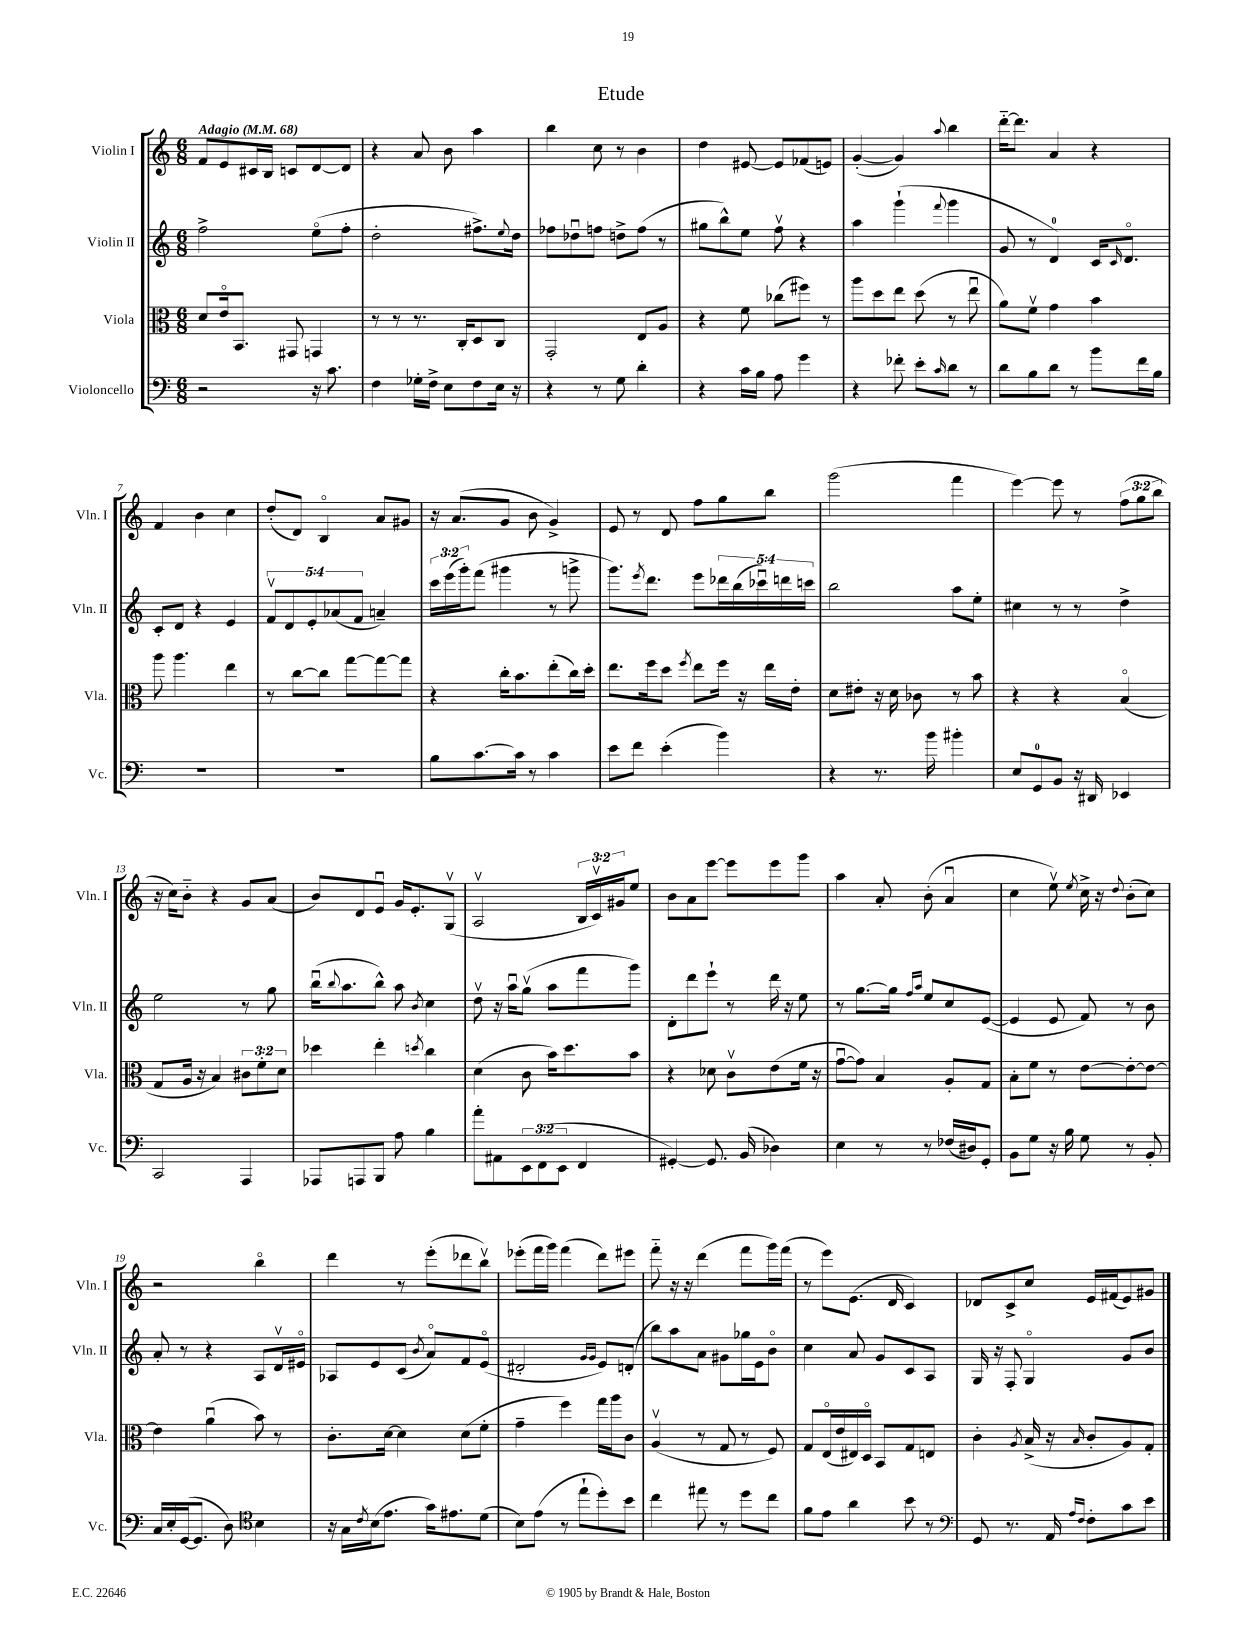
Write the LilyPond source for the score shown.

\header { title = "Etude" }
<<
\new StaffGroup <<
\new Staff = "s0" \with { instrumentName = "Violin I" shortInstrumentName = "Vln. I" } {
    \clef treble \key c \major \numericTimeSignature \time 6/8 \override Staff.TupletNumber.text = #tuplet-number::calc-fraction-text \tempo "Adagio" 4 = 68
    f'8 e'8 cis'16 b16 c'8 d'8~ d'8 |
    r4 a'8 b'8 a''4 |
    b''4 c''8 r8 b'4 |
    d''4 eis'8~ eis'8 fes'8( e'8) |
    g'4~-.( g'4) \appoggiatura { a''8 } b''4 |
    d'''16~-_ d'''8. a'4 r4 |
    f'4 b'4 c''4 |
    d''8-.( d'8) b4\flageolet a'8 gis'8 |
    r16 a'8.( g'8 b'8 g'4->) |
    e'8 r8 d'8 f''8 g''8 b''8 |
    g'''2( f'''4 |
    e'''4~) e'''8 r8 \tuplet 3/2 { f''8( g''8 b''8 } |
    r16 c''16) b'8-_ r4 g'8 a'8( |
    b'8) d'8 e'8\downbow g'16 e'8.-. g8\upbow( |
    a2\upbow \tuplet 3/2 { b16 c'16\upbow) gis'16 } e''8 |
    b'8 a'8 e'''8~ e'''8 e'''8 g'''8 |
    a''4 a'8-. b'8-.( a'4\downbow |
    c''4 e''8\upbow) \acciaccatura { e''8 } c''16-> r16 \appoggiatura { d''8 } b'8-.( c''8) |
    r2 b''4\flageolet |
    d'''4 r8 e'''8-.( des'''8 b''8\upbow) |
    ees'''8-.( f'''16 g'''16) f'''4( d'''8) eis'''8 |
    f'''8-_ r16 r16 d'''4( f'''8 g'''16) f'''16( |
    r8 e'''8) e'8.( d'16 c'4) |
    des'8 c'8-> c''8 e'16 fis'16( e'8) gis'8 \bar "|." |
}
\new Staff = "s1" \with { instrumentName = "Violin II" shortInstrumentName = "Vln. II" } {
    \clef treble \key c \major \numericTimeSignature \time 6/8 \override Staff.TupletNumber.text = #tuplet-number::calc-fraction-text
    f''2-> e''8\flageolet( f''8-. |
    d''2-. fis''8.->) \appoggiatura { e''8 } d''16 |
    fes''8 des''8\downbow f''8 d''8-> f''8( r8 |
    gis''8 b''8-^) e''8 f''8\upbow r4 |
    a''4 g'''4-!( \appoggiatura { f'''8 } g'''4 |
    g'8 r8 d'4-0) c'16 \grace { c'16 } d'8.\flageolet |
    c'8-. d'8 r4 e'4 |
    \tuplet 5/4 { f'8\upbow d'8 e'8-. aes'8( f'8 } a'4--) |
    \tuplet 3/2 { c'''16 e'''16( g'''16-.) } f'''8( gis'''4 r8 g'''8-> |
    g'''8.) \acciaccatura { e'''8 } d'''8. e'''8 \tuplet 5/4 { des'''16 b''16( ces'''16\downbow) d'''16 c'''16 } |
    b''2 a''8 e''8-. |
    cis''4 r8 r8 d''4-> |
    e''2 r8 g''8 |
    b''16\downbow( \appoggiatura { b''8 } a''8. b''8-^) a''8 \acciaccatura { b'8 } c''4 |
    d''8\upbow r16 a''16\downbow g''8\upbow( a''8 f'''8 g'''8) |
    d'8-. d'''8 e'''8-! r8 d'''16 r16 e''8 |
    r8 g''8.~ g''16 \grace { f''16 a''16 } e''8 c''8 e'8~( |
    e'4 e'8 f'8) r8 b'8 |
    a'8-. r8 r4 a8 d'16\upbow eis'16\flageolet |
    aes8 e'8 c'8( \acciaccatura { b'8 } a'8\flageolet) f'8 e'8\flageolet( |
    dis'2-. \grace { g'16 g'16 } e'8) d'8-.( |
    b''8) a''8 a'8 gis'8 ges''16 e'16 b'8\flageolet |
    c''4 a'8 g'8 c'8 a8 |
    g16 r16 f8-. g4\flageolet g'8 b'8 \bar "|." |
}
\new Staff = "s2" \with { instrumentName = "Viola" shortInstrumentName = "Vla." } {
    \clef alto \key c \major \numericTimeSignature \time 6/8 \override Staff.TupletNumber.text = #tuplet-number::calc-fraction-text
    d'8 e'16\flageolet b,8. gis,8 g,4 |
    r8 r8 r8. c16-. d8 c8 |
    g,2-. e8 a8 |
    r4 f'8 ces''8( fis''8) r8 |
    a''8 d''8 e''8 d''8( r8 e''8\downbow |
    a'8) f'8\upbow g'4 b'4 |
    a''8 a''4. e''4 |
    r8 c''8~ c''8 g''8~ g''8~ g''8 |
    r4 c''16-. b'8. e''8-.( c''16) d''16-. |
    e''8. f''16 d''8 \acciaccatura { f''8 } e''8 f''16 r16 e''16 e'16-. |
    d'8 eis'8-. r16 d'16 ces'8 r8 b'8 |
    r4 r4 b4\flageolet( |
    g8 a16 r16 b4) \tuplet 3/2 { cis'8 f'8-. d'8 } |
    des''4 e''4-. \acciaccatura { d''8 } c''4 |
    d'4( c'8 b'16) d''8. b'8 |
    r4 des'8 c'8\upbow e'8( f'16 r16 |
    g'8~\downbow g'8) b4 a8-. g8 |
    b8-. f'8 r8 e'8~ e'8~-. e'8~ |
    e'4 a'4\downbow( b'8) r8 |
    c'8.-. d'16~ d'4 d'8( f'8-. |
    g'4-- f''4) g''16 a''16 c'8 |
    a4\upbow( r8 g8 r8 f8) |
    g8 e16\flageolet( e'16 eis16) d16\flageolet b,8 g8 e8 |
    c'4-. \acciaccatura { a8 } b16->( r16 \grace { b16 } c'8-. a8) g8-. \bar "|." |
}
\new Staff = "s3" \with { instrumentName = "Violoncello" shortInstrumentName = "Vc." } {
    \clef bass \key c \major \numericTimeSignature \time 6/8 \override Staff.TupletNumber.text = #tuplet-number::calc-fraction-text
    r2 r16 c'8. |
    f4 ges16-. f16-> e8 f8 e16 r16 |
    r4 r8 g8 d'4-. |
    r4 c'16 b16 a8 g'4 |
    r4 fes'8-. e'8-. \grace { c'16 } d'8 r8 |
    d'8 b8 d'8 r8 b'8 f'16 b16 |
    R2. |
    R2. |
    b8 c'8.~ c'16 r8 c'4 |
    e'8 f'8 e'4-.( b'4) |
    r4 r8. b'16 bis'4-. |
    e8 g,8-0 b,8 r16 dis,16 ees,4 |
    c,2 a,,4 |
    aes,,8 a,,8 b,,8 a8 b4 |
    a'8-. ais,8 \tuplet 3/2 { e,8 f,8( e,8 } f,4 |
    gis,4~-.) gis,8. b,16( des4) |
    e4 r8 r8 fes16( dis16) g,8-. |
    b,8 g8 r16 b16 g8 r8 b,8-. |
    c16 e16-. g,16~( g,8. d8) \clef tenor b4 |
    r16 g16 \acciaccatura { c'8 } b16( e'8. g'16) eis'8. d'8( |
    b8) e'8( r8 e''8-! d''8-.) b'8 |
    c''4 eis''8 r8 d''8 c''8 |
    f'8 e'8 a'4 b'8 r8 |
    \clef bass g,8 r8. a,16 \grace { a16 f16 } f8-. c'8 e'8 \bar "|." |
}
>>
>>
